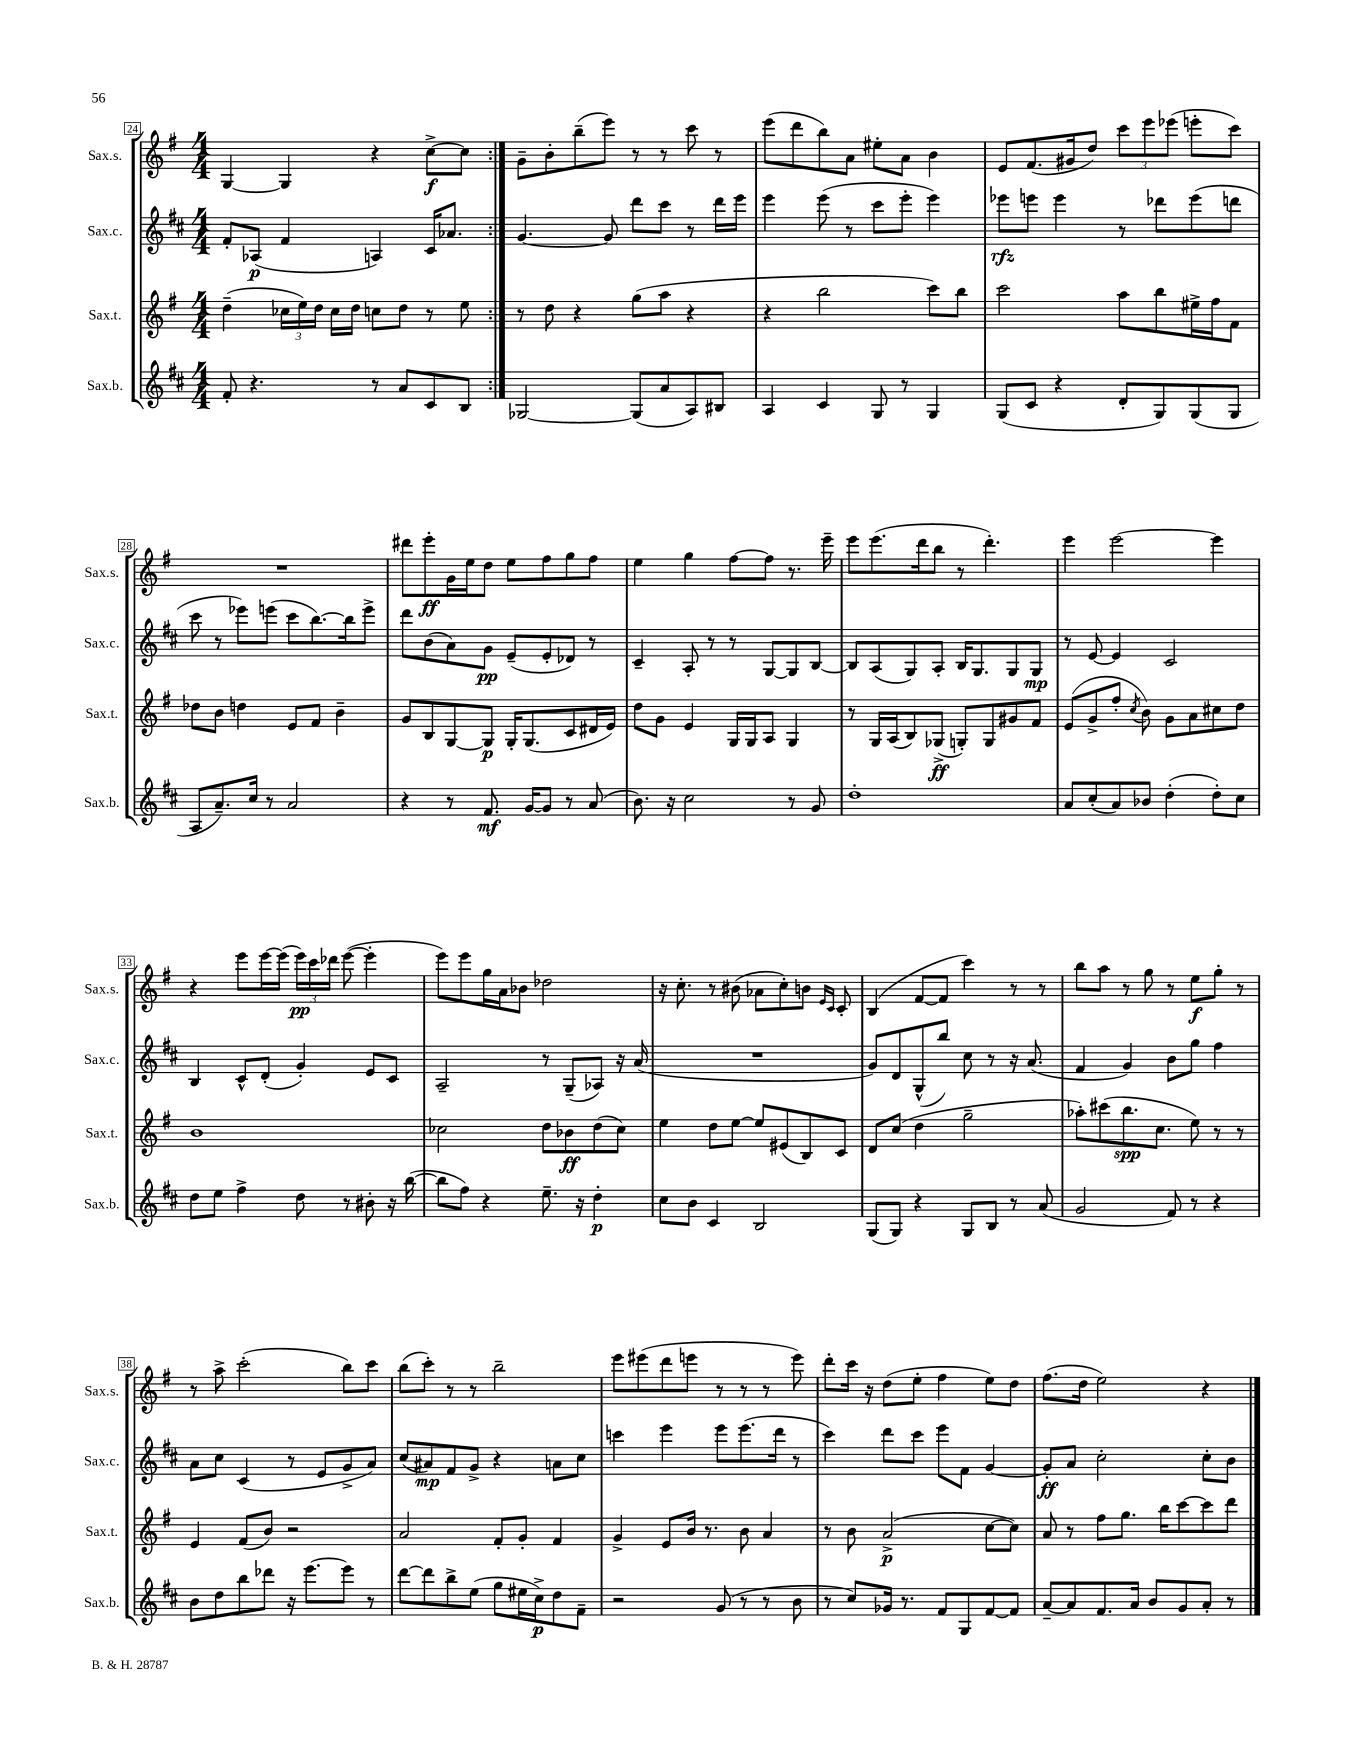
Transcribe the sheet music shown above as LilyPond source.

<<
\new StaffGroup <<
\new Staff = "s0" \with { instrumentName = "Sax.s." shortInstrumentName = "Sax.s." } {
    \clef treble \key g \major \numericTimeSignature \time 4/4
    \autoBeamOff \repeat volta 2 { g4~ g4 r4 c''8[~->\f c''8] | }
    g'8[-- b'8-. b''8--( e'''8]) r8 r8 c'''8 r8 |
    e'''8[( d'''8 b''8) a'8] eis''8[-. a'8] b'4 |
    e'8[ fis'8.( gis'16 d''8]) \tuplet 3/2 { c'''8[ e'''8 ees'''8]( } e'''8[-. c'''8]) |
    R1 |
    dis'''8[ e'''8-.\ff g'16 e''16 d''8] e''8[ fis''8 g''8 fis''8] |
    e''4 g''4 fis''8[~ fis''8] r8. e'''16-- |
    e'''8[ e'''8.( d'''16 b''8] r8 d'''4.-.) |
    e'''4 e'''2~ e'''4 |
    r4 e'''8[ e'''16~ e'''16]( \tuplet 3/2 { e'''16[\pp) c'''16 des'''16] } e'''8~( e'''4-. |
    e'''8[) e'''8 g''16 a'16 bes'8] des''2 |
    r16 c''8.-. r8 bis'8( aes'8[ c''8-.) b'8] \grace { e'16[ c'16] } c'8-. |
    b4( fis'8[~ fis'8] c'''4) r8 r8 |
    b''8[ a''8] r8 g''8 r8 e''8[\f g''8]-. r8 |
    r8 a''8-> c'''2-.( b''8[) c'''8] |
    b''8[( c'''8]-.) r8 r8 b''2-- |
    e'''8[ eis'''8( d'''8 e'''8] r8 r8 r8 e'''8) |
    d'''8[-. c'''16] r16 d''8[( e''8]-. fis''4 e''8[) d''8] |
    fis''8.[( d''16] e''2) r4 \bar "|." |
}
\new Staff = "s1" \with { instrumentName = "Sax.c." shortInstrumentName = "Sax.c." } {
    \clef treble \key d \major \numericTimeSignature \time 4/4
    \autoBeamOff \repeat volta 2 { fis'8[-. aes8]\p( fis'4 a4) cis'16[ aes'8.] | }
    g'4.~ g'8 d'''8[ cis'''8] r8 d'''16[ e'''16] |
    e'''4 e'''8( r8 cis'''8[ e'''8]-. e'''4) |
    ees'''8[\rfz e'''8] e'''4 r8 des'''8[ e'''8( d'''8] |
    cis'''8 r8 ees'''8[) e'''8]( cis'''8[ b''8.~) b''16 e'''8]-> |
    d'''8[ b'8( a'8) g'8]\pp e'8[--( e'8-. des'8]) r8 |
    cis'4-- a8-. r8 r8 g8[~ g8 b8]~ |
    b8[ a8( g8) a8]-. b16[ g8. g8 g8]\mp |
    r8 e'8~ e'4 cis'2 |
    b4 cis'8[-^ d'8]-.( g'4-.) e'8[ cis'8] |
    a2-- r8 g8[--( aes8]) r16 a'16( |
    R1 |
    g'8[) d'8 g8-^( b''8]) cis''8 r8 r16 a'8.( |
    fis'4 g'4) b'8[ g''8] fis''4 |
    a'8[ cis''8] cis'4( r8 e'8[ g'8-> a'8]) |
    cis''8[( ais'8\mp) fis'8 g'8]-> r4 a'8[ cis''8] |
    c'''4 e'''4 e'''8[ e'''8.( d'''16] r8 |
    cis'''4) d'''8[ cis'''8] e'''8[ fis'8] g'4~ |
    g'8[-.\ff a'8] cis''2-. cis''8[-. b'8] \bar "|." |
}
\new Staff = "s2" \with { instrumentName = "Sax.t." shortInstrumentName = "Sax.t." } {
    \clef treble \key g \major \numericTimeSignature \time 4/4
    \autoBeamOff \repeat volta 2 { d''4--( \tuplet 3/2 { ces''16[ e''16) d''16] } ces''16[ d''16] c''8[ d''8] r8 e''8 | }
    r8 d''8 r4 g''8[( a''8] r4 |
    r4 b''2 c'''8[) b''8] |
    c'''2 a''8[ b''8 eis''16-> fis''16 fis'8] |
    des''8[ b'8] d''4 e'8[ fis'8] b'4-- |
    g'8[ b8 g8~ g8]\p g16[-. g8.( c'8 dis'16 e'16]) |
    d''8[ g'8] e'4 g16[ g16 a8] g4 |
    r8 g16[ a16( b8) ges8]->\ff( g8[-.) g8 gis'8 fis'8] |
    e'8[( g'8-> fis''8]-. \acciaccatura { c''8 } b'8) g'8[ a'8 cis''8 d''8] |
    b'1 |
    ces''2 d''8[ bes'8\ff d''8( ces''8]) |
    e''4 d''8[ e''8]~ e''8[ eis'8( b8) c'8] |
    d'8[ c''8]( d''4 g''2-- |
    aes''8[-.) cis'''8( b''8.\spp c''8.] e''8) r8 r8 |
    e'4 fis'8[( b'8]) r2 |
    a'2 fis'8[-. g'8]-. fis'4 |
    g'4-> e'8[ b'16] r8. b'8 a'4 |
    r8 b'8 a'2->\p( c''8[~ c''8]) |
    a'8 r8 fis''8[ g''8.] b''16[ c'''8~ c'''8 d'''8] \bar "|." |
}
\new Staff = "s3" \with { instrumentName = "Sax.b." shortInstrumentName = "Sax.b." } {
    \clef treble \key d \major \numericTimeSignature \time 4/4
    \autoBeamOff \repeat volta 2 { fis'8-. r4. r8 a'8[ cis'8 b8] | }
    ges2~ ges8[( a'8 a8) bis8] |
    a4 cis'4 g8 r8 g4 |
    g8[( cis'8] r4 d'8[-. g8) g8( g8] |
    a8[ a'8.--) cis''16] r8 a'2 |
    r4 r8 fis'8.\mf g'16[~ g'8] r8 a'8( |
    b'8.) r16 cis''2 r8 g'8 |
    d''1-. |
    a'8[ cis''8-.( a'8) bes'8] d''4-.( d''8[-.) cis''8] |
    d''8[ e''8] fis''4-> d''8 r8 bis'8-. r16 b''16~( |
    b''8[ fis''8]) r4 e''8.-- r16 d''4-.\p |
    cis''8[ b'8] cis'4 b2 |
    g8[( g8]) r4 g8[ b8] r8 a'8( |
    g'2 fis'8) r8 r4 |
    b'8[ d''8 b''8 des'''8] r16 e'''8.[~ e'''8] r8 |
    d'''8[~ d'''8 b''8-> e''8]( g''8[ eis''16 cis''16->\p) d''8 fis'8]-- |
    r2 g'8( r8 r8 b'8 |
    r8 cis''8[) ges'16] r8. fis'8[ g8 fis'8~ fis'8] |
    a'8[~-- a'8 fis'8. a'16] b'8[ g'8 a'8]-. r8 \bar "|." |
}
>>
>>
\layout { \context { \Score currentBarNumber = #24 \override BarNumber.stencil = #(make-stencil-boxer 0.1 0.3 ly:text-interface::print) } }
